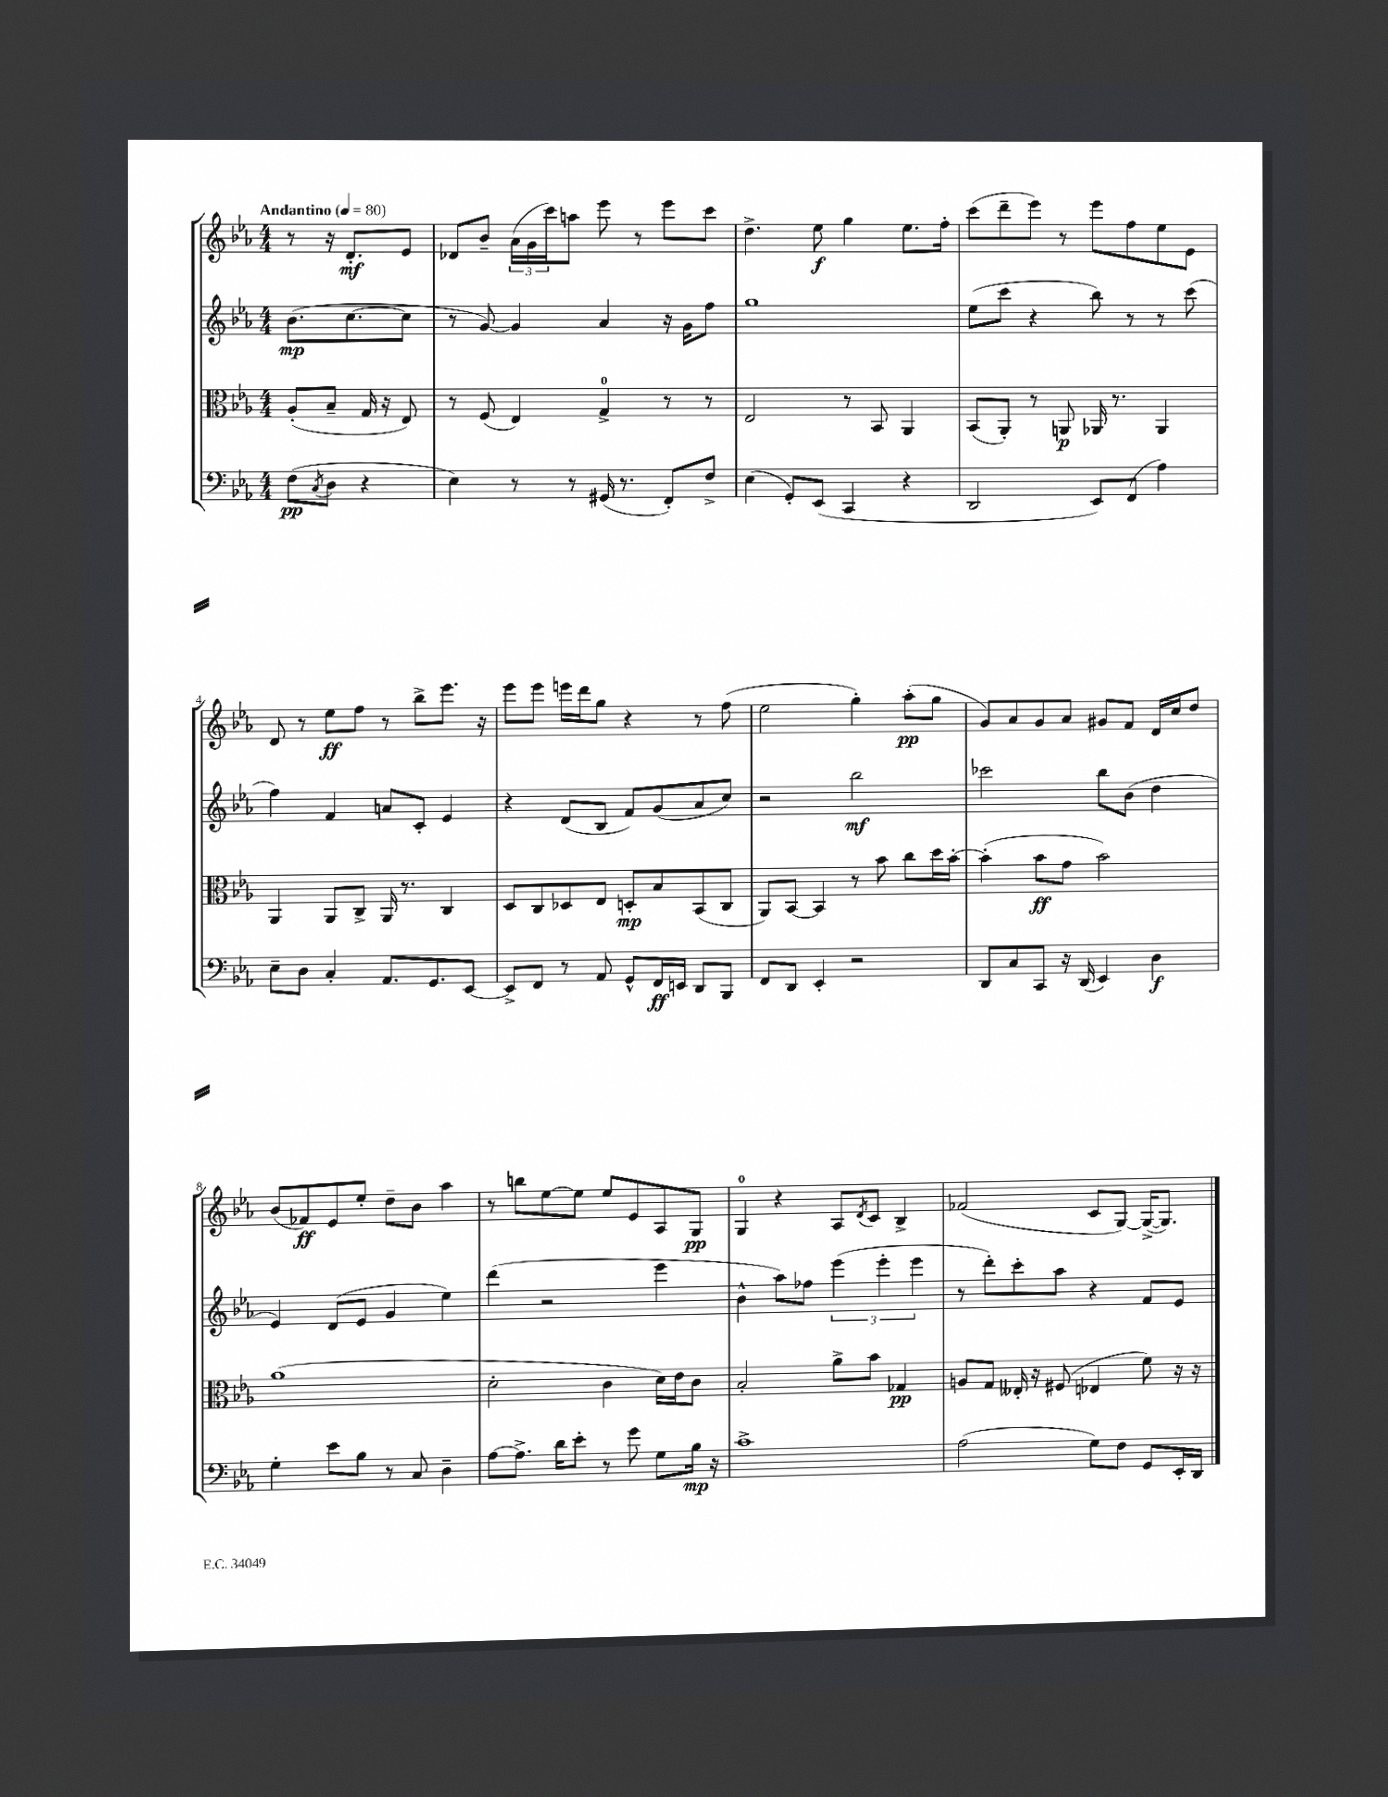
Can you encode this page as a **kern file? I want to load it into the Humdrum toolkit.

**kern	**kern	**kern	**kern
*staff4	*staff3	*staff2	*staff1
*clefF4	*clefC3	*clefG2	*clefG2
*k[b-e-a-]	*k[b-e-a-]	*k[b-e-a-]	*k[b-e-a-]
*M4/4	*M4/4	*M4/4	*M4/4
*MM80	*MM80	*MM80	*MM80
(8F	(8A-'	(8.b-	8r
8qC	.	.	.
8D	8B-~	.	16r
.	.	[8.cc	8.d'
4r	16G	.	.
.	16r	.	.
.	8E-)	8cc]	8e-
=	=	=	=
4E-)	8r	8r	8d-
.	(8F	[8g)	8b-~
8r	4E-)	4g]	(24a-
.	.	.	24g
.	.	.	24ccc)
8r	.	.	8aa
(16GG#	4G^	4a-	8eee-
8.r	.	.	.
.	.	.	8r
8FF')	8r	16r	8eee-
.	.	16g	.
8F^	8r	8ff	8ccc
=	=	=	=
(4E-	2E-	1gg	4.dd^
8GG')	.	.	.
(8EE-	.	.	8ee-
4CC	8r	.	4gg
.	8BB-	.	.
4r	4AA-	.	8.ee-
.	.	.	16ff'
=	=	=	=
2DD	(8BB-	(8ee-	(8ccc
.	8AA-')	8ccc	8ddd~
.	8r	4r	8eee-)
.	8AA	.	8r
8EE-)	16AA-	8bb-)	8eee-
.	8.r	.	.
(8FF	.	8r	8ff
4A-)	4AA-	8r	8ee-
.	.	(8ccc	8e-
=	=	=	=
8E-~	4AA-	4ff)	8d
8D	.	.	8r
4C'	8AA-	4f	8ee-
.	8C^	.	8ff
8.AA-	16AA-	8a	8r
.	8.r	.	.
.	.	8c'	8bb-^
8.GG	.	.	.
.	4C	4e-	8.eee-
[8EE-	.	.	.
.	.	.	16r
=	=	=	=
8EE-^]	8D	4r	8eee-
8FF	8C	.	8eee-
8r	8D-	(8d	16eee
.	.	.	16ddd
8AA-	8E-	8B-	8gg
8GG^^	8D'	8f)	4r
16FF	8B-	(8g	.
16EE	.	.	.
8DD	(8BB-	8a-	8r
8BBB-	8C	8cc)	(8ff
=	=	=	=
8FF	8AA-)	2r	2ee-
8DD	[8BB-	.	.
4EE-'	4BB-]	.	.
2r	8r	2bb-	4gg')
.	8b-	.	.
.	8cc	.	(8aa-'
.	16dd	.	8gg
.	[16b-'	.	.
=	=	=	=
8DD	(4b-']	2ccc-	8g)
8C	.	.	8a-
8CC	8b-	.	8g
16r	8g	.	8a-
(16DD	.	.	.
4EE-)	2b-)	8bb-	8g#
.	.	(8b-	8f
4D	.	4dd	16d
.	.	.	16cc
.	.	.	8dd
=	=	=	=
4G'	(1a-	4e-)	(8b-
.	.	.	8f-)
8e-	.	(8d	8e-
8B-	.	8e-	8ee-'
8r	.	4g	8dd~
8C	.	.	8b-
4D~	.	4ee-)	4aa-
=	=	=	=
[8A-	2d'	(4ddd	8r
8.A-^]	.	.	8bb
.	.	2r	[8ee-
16d	.	.	.
8e-'	.	.	8ee-]
8r	4c	.	8ee-
8g	.	.	8e-
8G	16d)	4eee-	8A-
.	16e-	.	.
16B-	8c	.	8G
16r	.	.	.
=	=	=	=
1c^	2B-'	4b-^^	4G
.	.	8aa-)	4r
.	.	8ff-	.
.	8a-^	(6eee-	8A-
.	.	.	8qd
.	8b-	.	8c
.	.	6eee-'	.
.	4G-	.	4B-^
.	.	6eee-	.
=	=	=	=
(2A-	8A	8r	(2f-
.	8G	8ddd')	.
.	16E--'	8ccc'	.
.	16r	.	.
.	(8F#	8aa-	.
8G)	4E-	4r	8c
8F	.	.	[8G)
8GG	8f)	8f	(16G^_
.	.	.	8.G])
16EE-'	16r	8e-	.
16DD	16r	.	.
==	==	==	==
*-	*-	*-	*-
